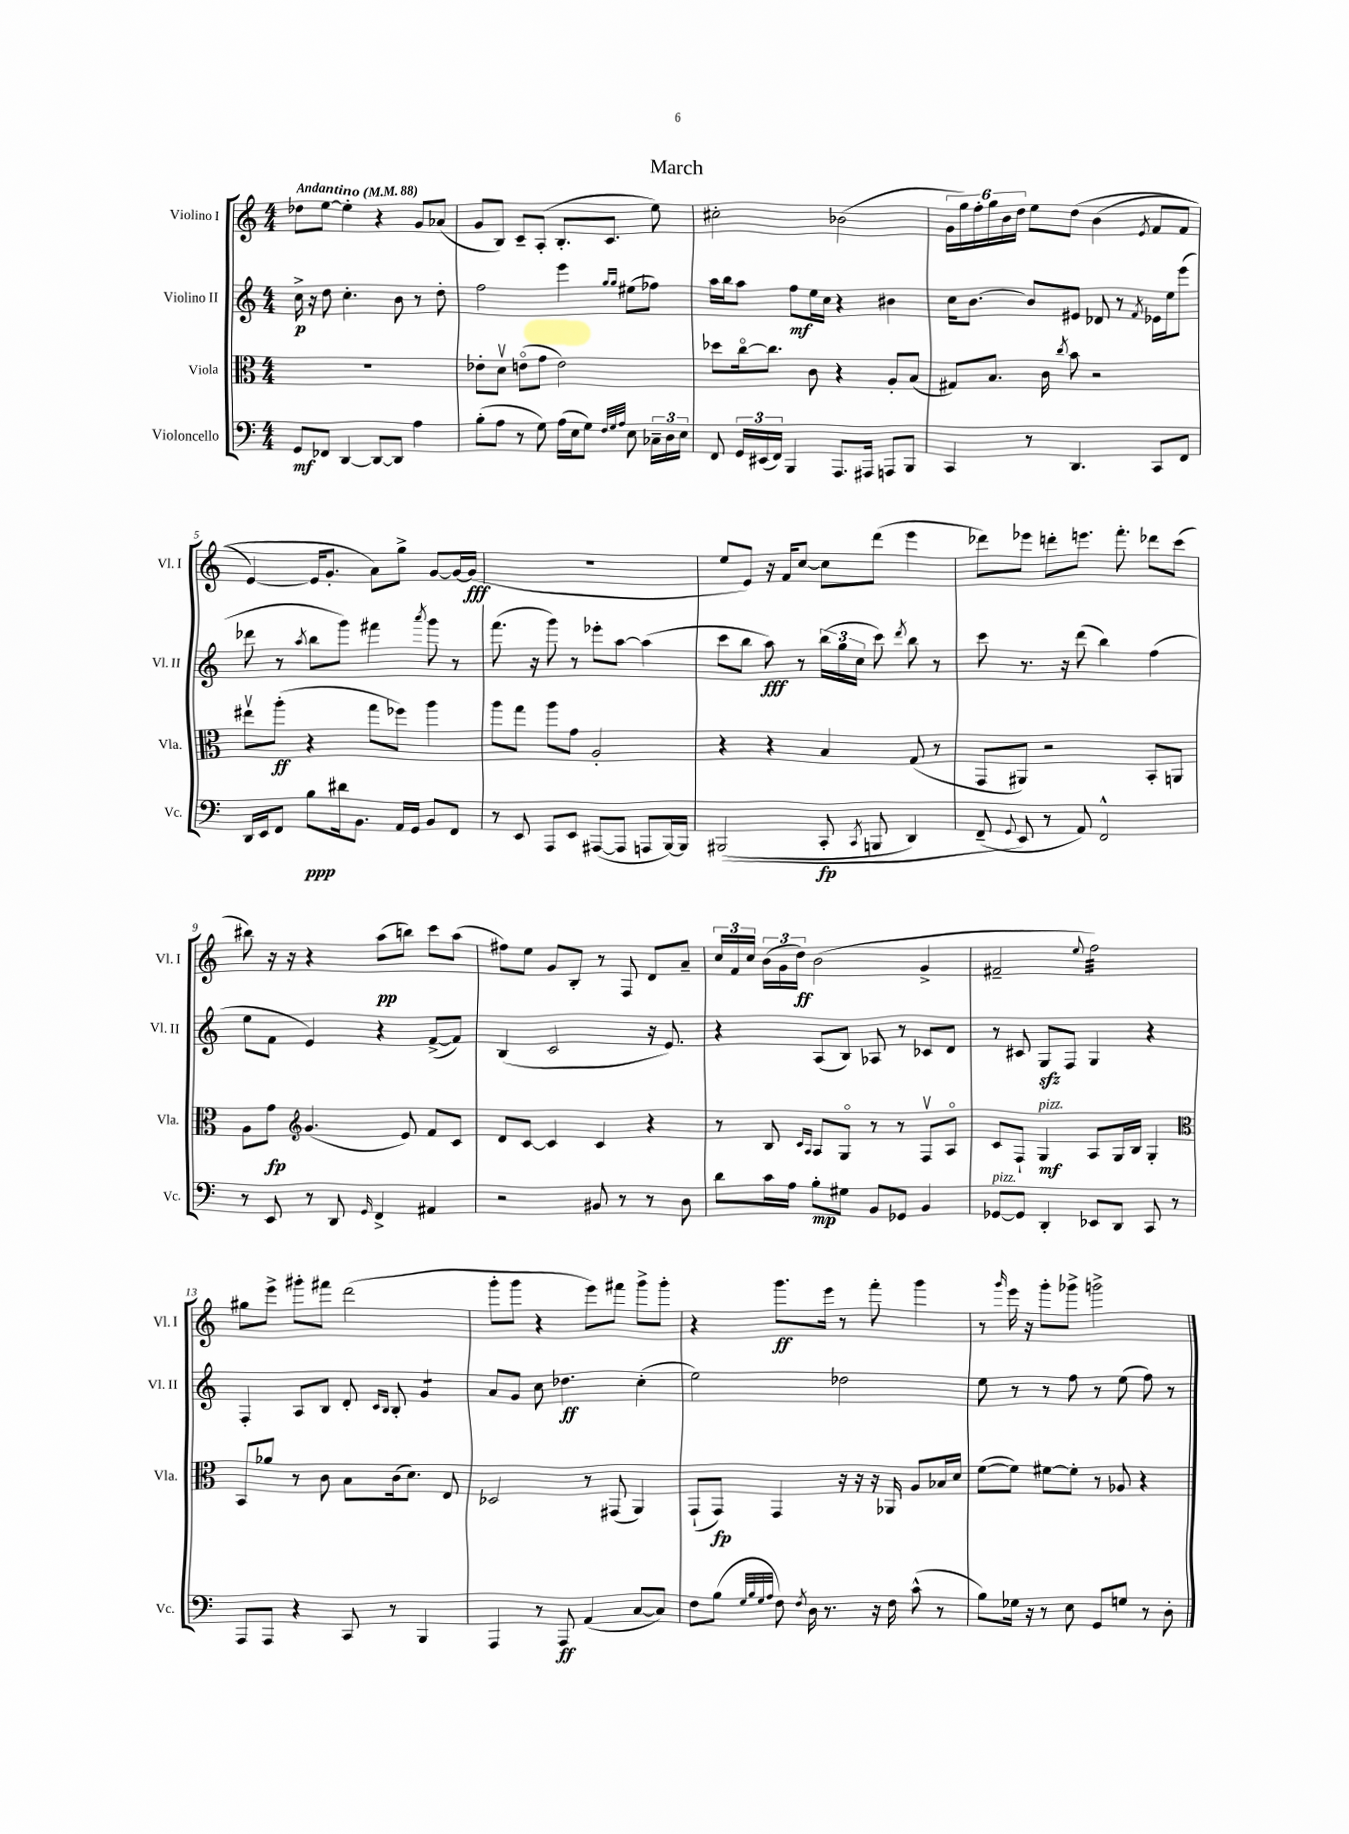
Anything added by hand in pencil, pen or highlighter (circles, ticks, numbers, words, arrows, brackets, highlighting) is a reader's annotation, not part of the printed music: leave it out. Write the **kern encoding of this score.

**kern	**kern	**kern	**kern
*staff4	*staff3	*staff2	*staff1
*clefF4	*clefC3	*clefG2	*clefG2
*k[]	*k[]	*k[]	*k[]
*M4/4	*M4/4	*M4/4	*M4/4
*MM88	*MM88	*MM88	*MM88
8GG	1r	16cc^	8dd-
.	.	16r	.
8FF-	.	8dd	[8ee
[4DD	.	4.cc'	4ee']
8DD_	.	.	4r
8DD]	.	8b	.
4A	.	8r	8g
.	.	8dd'	(8a-
=	=	=	=
(8B'	8e-'	2ff	8g
8A	8dv	.	8B)
8r	(8eo	.	8c~
8G)	8g	.	(8A'
(16A	2e)	4eee	8.B'
16E	.	.	.
8G)	.	.	.
.	.	.	8.c
32qqF	.	.	.
32qqG	.	16qqgg	.
32qqA	.	16qqgg	.
8E	.	(8ee#	.
24C-~	.	8ff-)	8ee)
24D	.	.	.
24E	.	.	.
=	=	=	=
8FF	8dd-	16aa	2cc#'
.	.	16bb	.
24GG	[16cco	8aa	.
(24EE#	.	.	.
.	8.cc]	.	.
24FF)	.	.	.
4BBB	.	8ff	.
.	8c	16ee	.
.	.	16cc	.
8.AAA	4r	4r	(2b-
16AAA#	.	.	.
8AAA	8A'	4b#	.
8BBB	(8B	.	.
=	=	=	=
4CC	8G#)	16cc	24g
.	.	.	24gg)
.	.	[8.b	.
.	.	.	24ff'
.	8.B	.	24gg
.	.	.	24b
.	.	.	24dd
8r	.	8b]	8ee
.	16c	.	.
.	8qcc	.	.
4.DD	8b	8e#	&(8dd
.	2r	8d-	(4b
.	.	8r	.
.	.	8qf	8qe
8CC	.	16e-	8f
.	.	16ee	.
8FF	.	(8eee	8f
=	=	=	=
16DD	8ee#v	8ddd-	[4e)
16EE	.	.	.
8FF	(8aa'	8r	.
.	.	8qaa	.
8B	4r	8bb	16e]
.	.	.	8.g'
16d#	.	8ggg)	.
8.BB	.	.	.
.	8gg	4fff#	8a&)
16AA	8ff-)	.	8gg^
16GG	.	.	.
.	.	8qaaa	.
8BB	4aa	8ggg	[8g
8FF	.	8r	16g_
.	.	.	(16g]
=	=	=	=
8r	8aa	(8.fff	1r
8EE	8gg	.	.
.	.	16r	.
8AAA	8aa	8ggg)	.
8EE	8g	8r	.
([8AAA#	2A'	8eee-'	.
8AAA#]	.	[8aa	.
8AAA	.	(4aa]	.
[16BBB)	.	.	.
16BBB]	.	.	.
=	=	=	=
&((2BBB#	4r	8ccc	8ee
.	.	8bb	8e)
.	4r	8aa)	16r
.	.	.	16f
.	.	8r	[8cc
8CC'	4B	(24bb	8cc]
.	.	24gg	.
.	.	24cc	.
8qCC	.	.	.
8BBB	.	8ccc)	(8ddd
.	.	8qddd	.
4DD)	(8G	8bb	4eee
.	8r	8r	.
=	=	=	=
(8FF~	8GG	8ccc	8ddd-)
8qqGG	.	.	.
8EE&)	8AA#)	8.r	8eee-
8r	2r	.	8ddd'
.	.	16r	.
8AA)	.	(8ddd	8.eee
2FF^^	.	4bb)	.
.	.	.	8.fff'
.	8BB'	(4ff	8ddd-
.	8AA	.	(8ccc
=	=	=	=
8r	8A	8ee	8bb#)
8EE	8g	8f	16r
.	.	.	16r
*	*clefG2	*	*
8r	(4.g	4e)	4r
8DD	.	.	.
16qqGG	.	.	.
4FF^	.	4r	(8aa
.	8e)	.	8bb)
4AA#	8f	([8f^	8ccc
.	8c	8f])	(8aa
=	=	=	=
2r	8d	(4B	8ff#)
.	[8c	.	8ee
.	4c]	2c	8g
.	.	.	8B'
8BB#	4c	.	8r
8r	.	.	8F
8r	4r	16r	8d
.	.	8.e)	.
8D	.	.	8a~
=	=	=	=
8d	8r	4r	24cc
.	.	.	24f
.	.	.	24cc
16c	8B	.	(24b
.	.	.	24g
16A	.	.	.
.	.	.	24dd)
.	16qqc	.	.
.	16qqA	.	.
8B'	8A	(8A	(2b
8G#	8Go	8B)	.
8BB	8r	8A-	.
8GG-	8r	8r	.
4BB	8Fv	8c-	4g^
.	8Ao	8d	.
=	=	=	=
[8GG-	8c	8r	2f#~
8GG-]	8F`	8c#	.
4DD'	4G	8G	.
.	.	8F	.
.	.	.	8qqee
8EE-	8A	4G	2ff)
8DD	16G	.	.
.	16B	.	.
8CC	4G'	4r	.
8r	.	.	.
=	=	=	=
*	*clefC3	*	*
8AAA	8BB	4F'	8gg#
8AAA	8a-	.	8eee^
4r	8r	8A	8ggg#'
.	8c	8B	8fff#
8CC	8B	8d'	(2ddd
.	.	16qqc	.
.	.	16qqB	.
8r	(16c	8B'	.
.	8.d)	.	.
4BBB	.	4g	.
.	8E	.	.
=	=	=	=
4AAA	2D-	8a	8ggg'
.	.	8g	8ggg
8r	.	8cc	4r
8AAA	.	4.dd-	.
(4AA	8r	.	8eee)
.	(8GG#	.	8fff#
[8C	4AA)	(4cc'	8ggg^
8C])	.	.	8ggg'
=	=	=	=
8F	(8GG`	2ee)	4r
(8B	8GG)	.	.
32qqG	.	.	.
32qqB	.	.	.
32qqG	.	.	.
32qqA	.	.	.
8F)	4GG	.	8.ggg
8qF	.	.	.
16D	.	.	.
8.r	.	.	16eee
.	16r	2dd-	8r
.	16r	.	.
16r	16r	.	8fff'
16F	16AA-	.	.
(8c^^	8A	.	4ggg
8r	16B-	.	.
.	16d	.	.
=	=	=	=
8B)	([8f	8ee	8r
.	.	.	16qqggg
16G-	8f])	8r	16eee
16r	.	.	16r
8r	[8f#	8r	8ggg'
8E	8f#']	8ff	8ggg-^
8GG	8r	8r	2ggg^
8G	8A-	(8ee	.
8r	4r	8ff)	.
8D'	.	8r	.
==	==	==	==
*-	*-	*-	*-
